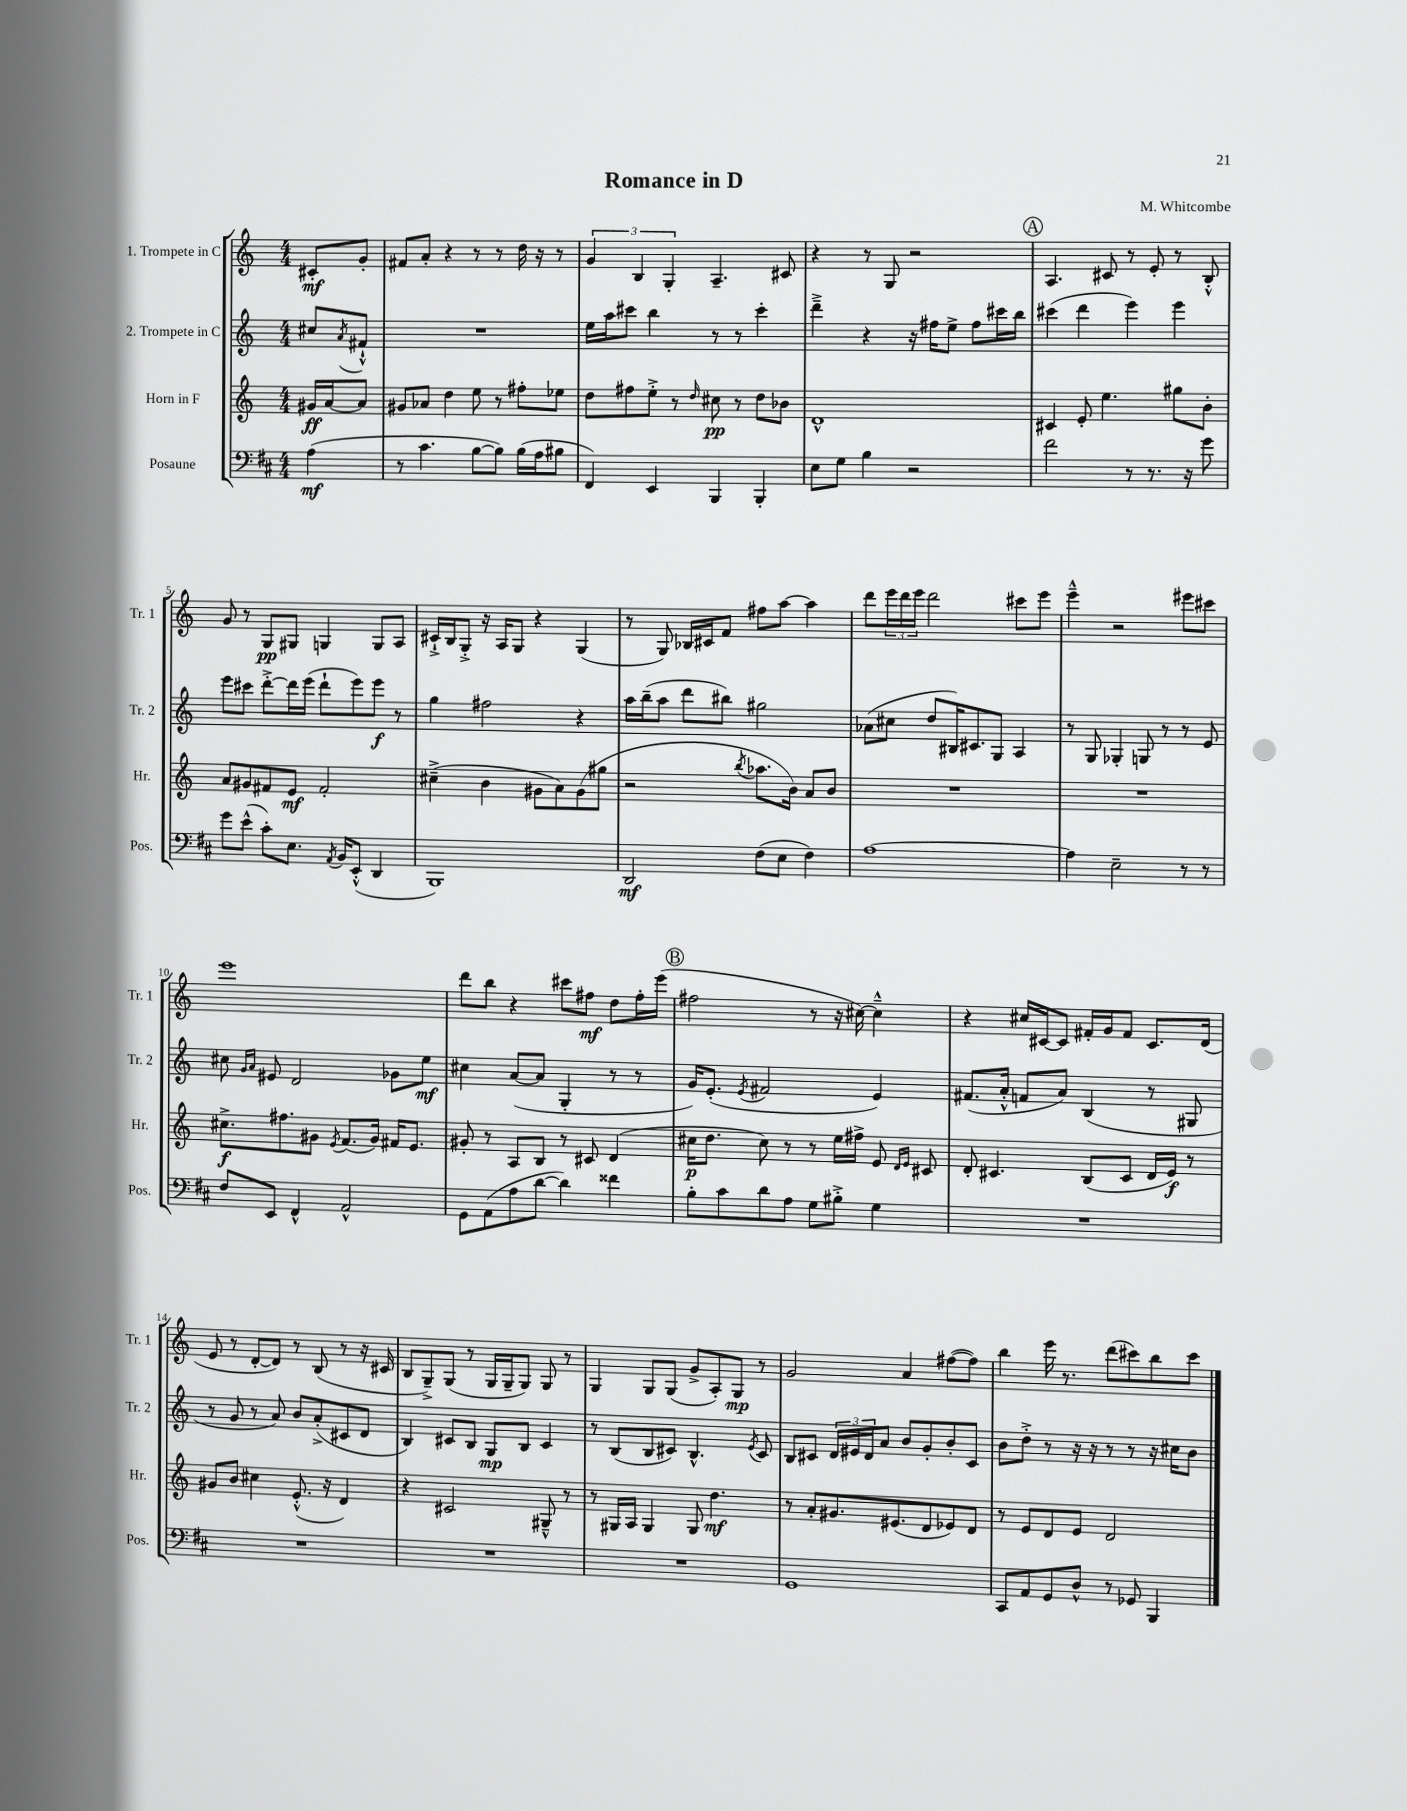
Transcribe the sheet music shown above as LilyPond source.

\header { title = "Romance in D" composer = "M. Whitcombe" }
<<
\new StaffGroup <<
\new Staff = "s0" \with { instrumentName = "1. Trompete in C" shortInstrumentName = "Tr. 1" } {
    \clef treble \key c \major \numericTimeSignature \time 4/4 \partial 4
    cis'8-.\mf g'8-. |
    fis'8 a'8-. r4 r8 r8 d''16 r16 r8 |
    \tuplet 3/2 { g'4 b4 g4-. } a4.-- cis'8 |
    r4 r8 g8 r2 |
    \mark \markup { \circle "A" } a4. cis'8 r8 e'8-. r8 b8-.-^ |
    g'8 r8 g8\pp gis8 g4 g8 a8 |
    cis'16-!-> b16 g8-.-> r16 a16 g8 r4 g4( |
    r8 g8) bes16 cis'16 f'8 fis''8 a''8~ a''4 |
    d'''8 \tuplet 3/2 { e'''16 d'''16 e'''16 } d'''2 cis'''8 e'''8 |
    e'''4---^ r2 eis'''8 cis'''8 |
    e'''1 |
    d'''8 b''8 r4 cis'''8 fis''8\mf d''8 fis''16-. e'''16( |
    \mark \markup { \circle "B" } fis''2 r8 r16 cis''16~) cis''4---^ |
    r4 cis''16 cis'16~ cis'8 fis'16-. g'16 fis'8 cis'8. d'16( |
    e'8 r8 d'8~-. d'8) r8 b8( r8 r16 cis'16 |
    b8 g8--->) g8( r8 g16 g16-- g8) g8 r8 |
    g4 g8 g8( g'8-> a8-.) g8\mp r8 |
    g'2 a'4 fis''8~( fis''8) |
    b''4 e'''16 r8. d'''8( cis'''8) b''8 cis'''8 \bar "|." |
}
\new Staff = "s1" \with { instrumentName = "2. Trompete in C" shortInstrumentName = "Tr. 2" } {
    \clef treble \key c \major \numericTimeSignature \time 4/4 \partial 4
    cis''8 \acciaccatura { a'8 } fis'8-!-^ |
    R1 |
    e''16 a''16 cis'''8 b''4 r8 r8 cis'''4-. |
    d'''4---> r4 r16 fis''16 e''8-> fis''8 cis'''16 b''16 |
    \mark \markup { \circle "A" } cis'''4( d'''4 e'''4) e'''4 |
    e'''8 cis'''8 d'''8~-.-> d'''16 e'''16( d'''8-! e'''8) e'''8\f r8 |
    g''4 fis''2 r4 |
    a''16 b''16--( a''8 d'''8 bis''8) gis''2 |
    aes'8( cis''8 d''8 bis16) cis'8. g8 a4 |
    r8 g8 ges4-. g8 r8 r8 e'8 |
    cis''8 \grace { g'16 a'16 } eis'8 d'2 ges'8 e''8\mf |
    cis''4 a'8~( a'8 g4-. r8 r8 |
    \mark \markup { \circle "B" } g'16) e'8.-.( \acciaccatura { e'8 } fis'2 e'4) |
    fis'8.( a'16-.-^ f'8 a'8) b4( r8 gis8 |
    r8 g'8 r8 a'8) b'8 a'8-.->( cis'8 d'8 |
    b4) cis'8 b8 g8\mp b8 cis'4 |
    r8 b8( b8 cis'8) b4.-^ \acciaccatura { e'8 } cis'8 |
    b8 cis'8 \tuplet 3/2 { d'16 eis'16 d'16 } a'8 b'8 g'8-. b'8-. cis'8 |
    b'8 d''8-.-> r8 r16 r16 r8 r8 r16 cis''16 b'8 \bar "|." |
}
\new Staff = "s2" \with { instrumentName = "Horn in F" shortInstrumentName = "Hr." } {
    \clef treble \key c \major \numericTimeSignature \time 4/4 \partial 4
    gis'16\ff a'16~ a'8 |
    gis'8 aes'8 d''4 e''8 r8 fis''8-. ees''8 |
    d''8 fis''8 e''8-.-> r8 \grace { d''16 } cis''8\pp r8 d''8 bes'8 |
    d'1-^ |
    \mark \markup { \circle "A" } cis'4 e'8-. e''4. gis''8 b'8-. |
    a'8 gis'8 fis'8 e'8\mf fis'2-. |
    cis''4--->( b'4 gis'8 a'8) gis'8( gis''8 |
    r2 \acciaccatura { b''8 } aes''8. b'16) a'8 b'8 |
    R1 |
    R1 |
    cis''8.->\f fis''8. gis'8 \acciaccatura { e'8 } f'8.( gis'16) fis'16 e'8. |
    gis'8-. r8 a8 b8 r8 cis'8 d'4( |
    \mark \markup { \circle "B" } cis''16\p d''8. cis''8) r8 r8 e''16 fis''16-> e'8 \grace { d'16 e'16 } cis'8 |
    d'8-. cis'4. b8( cis'8 d'16 e'16\f) r8 |
    gis'8 b'8 cis''4 e'8.-.-^( r16 d'4) |
    r4 cis'2 gis8---^ r8 |
    r8 gis16 a16 gis4 gis8 d''4.\mf |
    r8 a'8-. gis'8. eis'8.( d'8 ees'8) d'8 |
    r8 e'8 d'8 e'8 d'2 \bar "|." |
}
\new Staff = "s3" \with { instrumentName = "Posaune" shortInstrumentName = "Pos." } {
    \clef bass \key d \major \numericTimeSignature \time 4/4 \partial 4
    a4\mf( |
    r8 cis'4. b8~ b8) b16( a16 bis8 |
    fis,4) e,4 b,,4 b,,4-. |
    e8 g8 b4 r2 |
    \mark \markup { \circle "A" } fis'2 r8 r8. r16 g'8 |
    g'8 e'8-^( cis'8-.) e8. \acciaccatura { a,8 } b,16 e,8-.-^( d,4 |
    b,,1) |
    d,2\mf fis8( e8 fis4) |
    a1~ |
    a4 e2-- r8 r8 |
    fis8 e,8 fis,4-^ a,2-^ |
    g,8 a,8( a8 d'8~ d'4) fisis'4 |
    \mark \markup { \circle "B" } b8-. cis'8 d'8 a8 g8 bis8-.-> g4 |
    R1 |
    R1 |
    R1 |
    R1 |
    g,1 |
    cis,8 a,8 g,8 d8-^ r8 ges,8 b,,4 \bar "|." |
}
>>
>>
